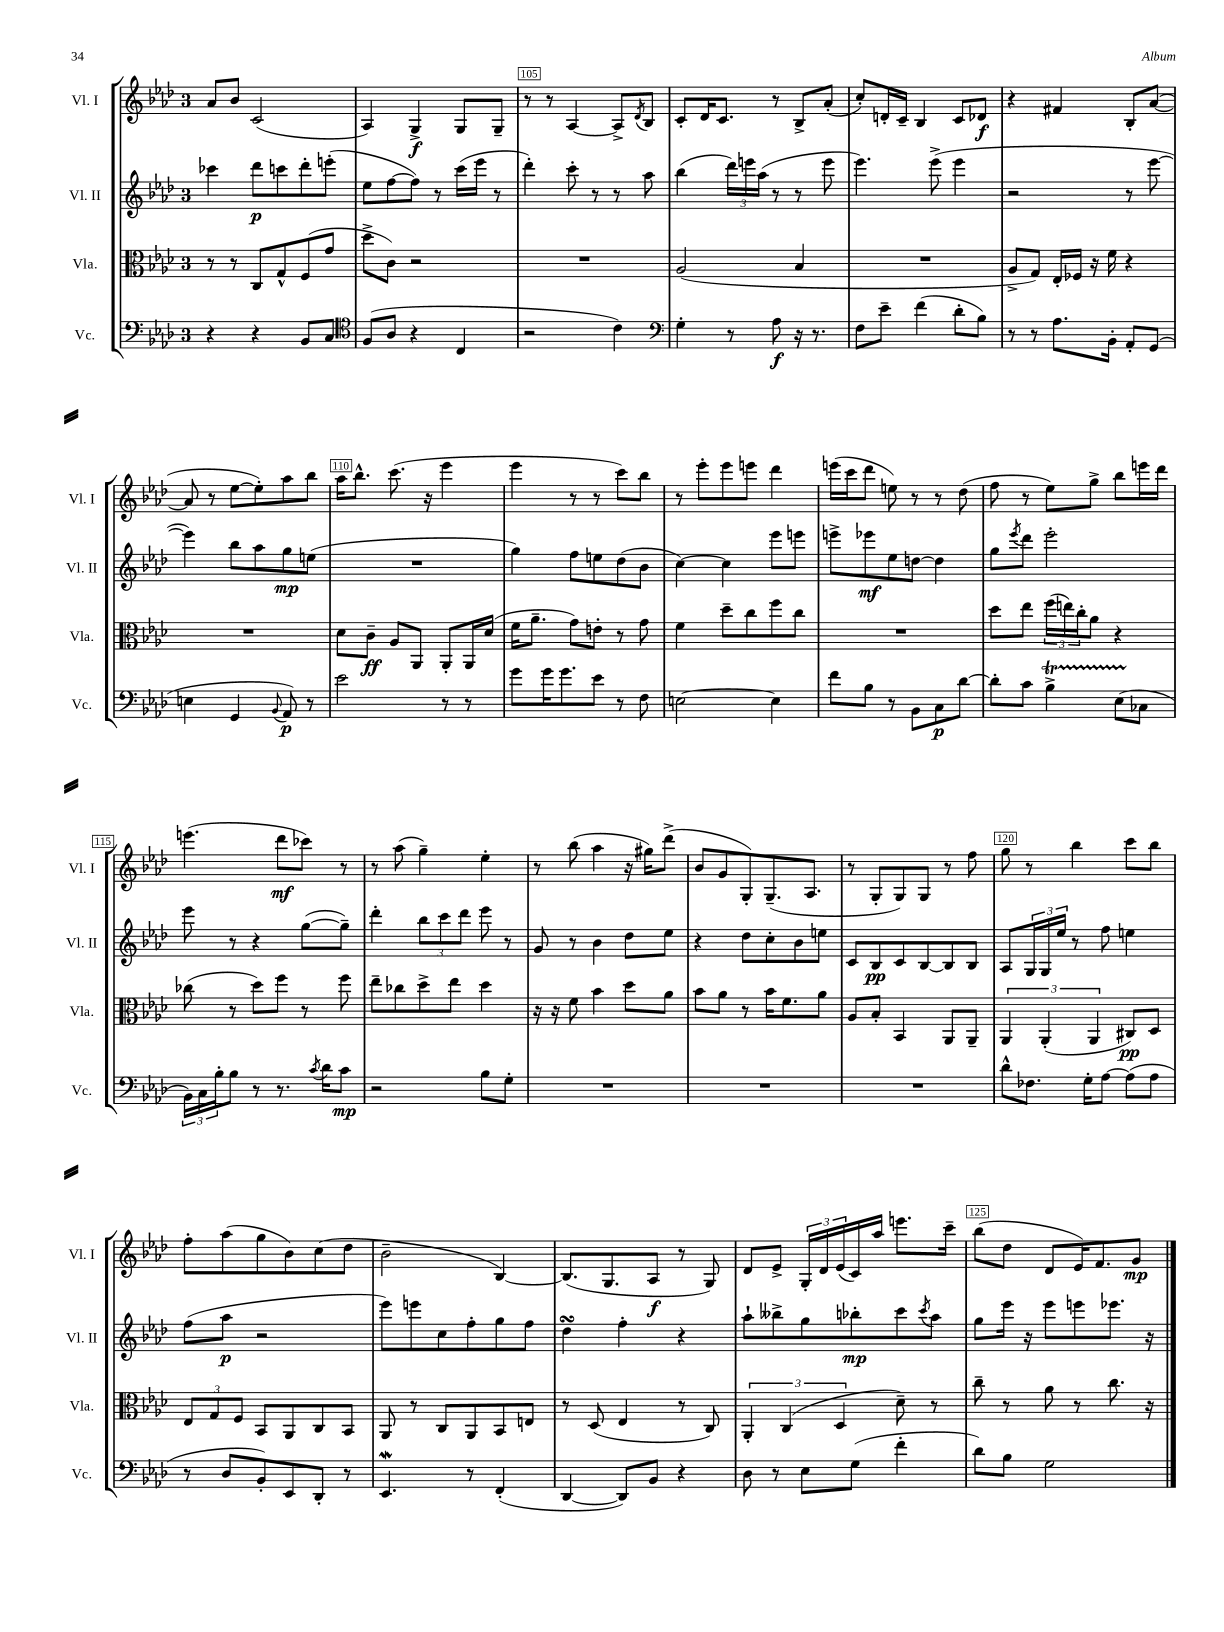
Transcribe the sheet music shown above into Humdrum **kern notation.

**kern	**dynam	**kern	**dynam	**kern	**dynam	**kern	**dynam
*part4	*part4	*part3	*part3	*part2	*part2	*part1	*part1
*staff4	*staff4	*staff3	*staff3	*staff2	*staff2	*staff1	*staff1
*I"Vc.	*	*I"Vla.	*	*I"Vl. II	*	*I"Vl. I	*
*I'Vc.	*	*I'Vla.	*	*I'Vl. II	*	*I'Vl. I	*
*clefF4	*	*clefC3	*	*clefG2	*	*clefG2	*
*k[b-e-a-d-]	*	*k[b-e-a-d-]	*	*k[b-e-a-d-]	*	*k[b-e-a-d-]	*
*M3/4	*	*M3/4	*	*M3/4	*	*M3/4	*
=103	=103	=103	=103	=103	=103	=103	=103
4r	.	8r	.	4ccc-X\	.	8a-/L	.
.	.	8r	.	.	.	8b-/J	.
4r	.	8C/L	.	8ddd-\L	p	(2c/	.
.	.	8G^^/	.	8cccn\	.	.	.
8BB-/L	.	(8F/	.	8ddd-'\	.	.	.
8C/J	.	8g/J	.	(8eeen'\J	.	.	.
=104	=104	=104	=104	=104	=104	=104	=104
*clefC4	*	*	*	*	*	*	*
(8F/L	.	8dd-^\L	.	8ee-\L	.	4A-/)	.
8A-/J	.	8c\J)	.	[8ff\	.	.	.
4r	.	2r	.	8ff\J])	.	4G^/	f
.	.	.	.	8r	.	.	.
4C/	.	.	.	(16ccc\LL	.	8G/L	.
.	.	.	.	16eee-\JJ	.	.	.
.	.	.	.	8r	.	8G~/J	.
=105	=105	=105	=105	=105	=105	=105	=105
2r	.	2.r	.	4ddd-'\)	.	8r	.
.	.	.	.	.	.	8r	.
.	.	.	.	8ccc'\	.	[4A-/	.
.	.	.	.	8r	.	.	.
4c\)	.	.	.	8r	.	8A-^/L]	.
.	.	.	.	.	.	8qd-/	.
.	.	.	.	8aa-\	.	8B-/J	.
=106	=106	=106	=106	=106	=106	=106	=106
*clefF4	*	*	*	*	*	*	*
4G'\	.	(2A-/	.	(4bb-\	.	8c'/L	.
.	.	.	.	.	.	16d-/K	.
.	.	.	.	.	.	8.c/J	.
8r	.	.	.	24ddd-\LL)	.	.	.
.	.	.	.	24eeen\	.	.	.
.	.	.	.	(24aa-\JJ	.	.	.
8A-\	f	.	.	8r	.	8r	.
16r	.	4B-/	.	8r	.	8B-^/L	.
8.r	.	.	.	.	.	.	.
.	.	.	.	8eee\	.	(8a-'/J	.
=107	=107	=107	=107	=107	=107	=107	=107
8F\L	.	2.r	.	4.eee-\)	.	8cc'/L)	.
8e-~\J	.	.	.	.	.	16dn'/L	.
.	.	.	.	.	.	16c~/JJ	.
(4f\	.	.	.	.	.	4B-/	.
.	.	.	.	(8eee-^\	.	.	.
8d-'\L	.	.	.	4eee-\	.	8c/L	.
8B-\J)	.	.	.	.	.	8d-X/J	f
=108	=108	=108	=108	=108	=108	=108	=108
8r	.	8A-^/L	.	2r	.	4r	.
8r	.	8G/J)	.	.	.	.	.
8.A-\L	.	16E-'/LL	.	.	.	4f#X/	.
.	.	16F-X/JJ	.	.	.	.	.
.	.	16r	.	.	.	.	.
16BB-'\Jk	.	16f\	.	.	.	.	.
8AA-'/L	.	4r	.	8r	.	8B-'/L	.
(8GG/J	.	.	.	[8eee-\	.	([8a-/J	.
!!LO:LB:g=z
=109	=109	=109	=109	=109	=109	=109	=109
4En\	.	2.r	.	4eee-\])	.	8a-/]	.
.	.	.	.	.	.	8r	.
4GG/	.	.	.	8bb-\L	.	[8ee-\L	.
.	.	.	.	8aa-\	.	8ee-'\])	.
8qqBB-/	.	.	.	.	.	.	.
8AA-/)	p	.	.	8gg\	mp	8aa-\	.
8r	.	.	.	(8een\J	.	8bb-\J	.
=110	=110	=110	=110	=110	=110	=110	=110
2e-\	.	8d-\L	.	2.r	.	16aa-\KL	.
.	.	.	.	.	.	8.bb-^^\J	.
.	.	8c~\J	ff	.	.	.	.
.	.	8A-/L	.	.	.	(8.ccc\	.
.	.	8AA-/J	.	.	.	.	.
.	.	.	.	.	.	16r	.
8r	.	8AA-'/L	.	.	.	4eee-\	.
8r	.	16AA-/L	.	.	.	.	.
.	.	(16d-/JJ	.	.	.	.	.
=111	=111	=111	=111	=111	=111	=111	=111
8g\L	.	16f\KL	.	4gg\)	.	4eee-\	.
.	.	8.a-~\J	.	.	.	.	.
16g\K	.	.	.	.	.	.	.
8.g\	.	.	.	.	.	.	.
.	.	8g\L)	.	8ff\L	.	8r	.
8e-\J	.	8en'\J	.	8een\	.	8r	.
8r	.	8r	.	(8dd-\	.	8ccc\L)	.
8F\	.	8g\	.	8b-\J	.	8bb-\J	.
=112	=112	=112	=112	=112	=112	=112	=112
[2En\	.	4f\	.	[4cc\)	.	8r	.
.	.	.	.	.	.	8eee-'\L	.
.	.	8dd-~\L	.	4cc\]	.	8eee-\	.
.	.	8cc\	.	.	.	8eeen\J	.
4E\]	.	8ff\	.	8eee-\L	.	4ddd-\	.
.	.	8cc\J	.	8eeen\J	.	.	.
=113	=113	=113	=113	=113	=113	=113	=113
8f\L	.	2.r	.	8eeen^\L	.	(16eeen\LL	.
.	.	.	.	.	.	16ccc\J	.
8B-\J	.	.	.	8eee-X\	mf	8ddd-\J	.
8r	.	.	.	8ee-\	.	8een\)	.
8BB-\L	.	.	.	[8ddn\J	.	8r	.
8C\	p	.	.	4dd\]	.	8r	.
[8d-\J	.	.	.	.	.	(8dd-\	.
=114	=114	=114	=114	=114	=114	=114	=114
8d-'\L]	.	8dd-\L	.	8gg\L	.	8ff\	.
.	.	.	.	8qeee-/	.	.	.
8c\J	.	8ee-\J	.	8ddd-\J	.	8r	.
4B-T^\	.	(24ff\LL	.	2eee-'\	.	8ee-\L)	.
.	.	24een\)	.	.	.	.	.
.	.	24cc'\J	.	.	.	.	.
.	.	8a-\J	.	.	.	8gg^\J	.
(8E-TTT\L	.	4r	.	.	.	8bb-\L	.
8C-X\J	.	.	.	.	.	16eeen\L	.
.	.	.	.	.	.	16ddd-\JJ	.
!!LO:LB:g=z
=115	=115	=115	=115	=115	=115	=115	=115
24BB-\LL)	.	(8cc-X\	.	8eee-\	.	(4.eeen\	.
24C\	.	.	.	.	.	.	.
24B-'\J	.	.	.	.	.	.	.
8B-\J	.	8r	.	8r	.	.	.
8r	.	8dd-\L)	.	4r	.	.	.
8.r	.	8ff\J	.	.	.	8ddd-\L	mf
.	.	8r	.	([8gg\L	.	8ccc-X\J)	.
8qc/	.	.	.	.	.	.	.
16d-\KL	.	.	.	.	.	.	.
8c\J	mp	8ff\	.	8gg~\J])	.	8r	.
=116	=116	=116	=116	=116	=116	=116	=116
2r	.	8ee-~\L	.	4ddd-'\	.	8r	.
.	.	8cc-X\	.	.	.	(8aa-\	.
.	.	8dd-^\	.	12bb-\L	.	4gg~\)	.
.	.	.	.	12ccc\	.	.	.
.	.	8ee-\J	.	.	.	.	.
.	.	.	.	12ddd-\J	.	.	.
8B-\L	.	4dd-\	.	8eee-\	.	4ee-'\	.
8G'\J	.	.	.	8r	.	.	.
=117	=117	=117	=117	=117	=117	=117	=117
2.r	.	16r	.	8g/	.	8r	.
.	.	16r	.	.	.	.	.
.	.	8f\	.	8r	.	(8bb-\	.
.	.	4b-\	.	4b-\	.	4aa-\	.
.	.	8dd-\L	.	8dd-\L	.	16r	.
.	.	.	.	.	.	16gg#X\KL)	.
.	.	8a-\J	.	8ee-\J	.	(8ddd-^\J	.
=118	=118	=118	=118	=118	=118	=118	=118
2.r	.	8b-\L	.	4r	.	8b-/L	.
.	.	8a-\J	.	.	.	8g/	.
.	.	8r	.	8dd-\L	.	8G'/)	.
.	.	16b-\KL	.	8cc'\	.	(8.G~/	.
.	.	8.f\	.	.	.	.	.
.	.	.	.	8b-\	.	.	.
.	.	.	.	.	.	8.A-/J	.
.	.	8a-\J	.	8een\J	.	.	.
=119	=119	=119	=119	=119	=119	=119	=119
2.r	.	8A-/L	.	8c/L	.	8r	.
.	.	8B-'/J	.	8B-/	pp	8G'/L	.
.	.	4BB-/	.	8c/	.	8G/)	.
.	.	.	.	[8B-/	.	8G/J	.
.	.	8AA-/L	.	8B-/]	.	8r	.
.	.	8AA-~/J	.	8B-/J	.	8ff\	.
=120	=120	=120	=120	=120	=120	=120	=120
8d-^^\L	.	6AA-/	.	8A-/L	.	8gg\	.
8.F-X\J	.	.	.	24G/L	.	8r	.
.	.	(6AA-'/	.	24G/	.	.	.
.	.	.	.	24ee-/JJ	.	.	.
.	.	.	.	8r	.	4bb-\	.
16G'\KL	.	.	.	.	.	.	.
.	.	6AA-/	.	.	.	.	.
[8A-\J	.	.	.	8ff\	.	.	.
(8A-\L]	.	8C#X/L)	pp	4een\	.	8ccc\L	.
8A-\J	.	8D-/J	.	.	.	8bb-\J	.
!!LO:LB:g=z
=121	=121	=121	=121	=121	=121	=121	=121
8r	.	12E-/L	.	(8ff\L	.	8ff'\L	.
.	.	12G/	.	.	.	.	.
8D-/L	.	.	.	8aa-\J	p	(8aa-\	.
.	.	12F/J	.	.	.	.	.
8BB-'/)	.	8BB-/L	.	2r	.	8gg\	.
8EE-/	.	8AA-/	.	.	.	8b-\)	.
8DD-'/J	.	8C/	.	.	.	(8cc\	.
8r	.	8BB-/J	.	.	.	8dd-\J	.
=122	=122	=122	=122	=122	=122	=122	=122
4.EE-W/	.	8AA-/	.	8eee-\L)	.	2b-~\	.
.	.	8r	.	8eeen\	.	.	.
.	.	8C/L	.	8cc\	.	.	.
8r	.	8AA-/	.	8ff'\	.	.	.
(4FF'/	.	8BB-/	.	8gg\	.	[4B-/)	.
.	.	8En/J	.	8ff\J	.	.	.
=123	=123	=123	=123	=123	=123	=123	=123
[4DD-/	.	8r	.	4dd-sSSs\	.	(8.B-/L]	.
.	.	(8D-/	.	.	.	.	.
.	.	.	.	.	.	8.G/	.
8DD-/L])	.	4E-/	.	4ff'\	.	.	.
8BB-/J	.	.	.	.	.	8A-/J	f
4r	.	8r	.	4r	.	8r	.
.	.	8C/)	.	.	.	8G/)	.
=124	=124	=124	=124	=124	=124	=124	=124
8D-\	.	6AA-'/	.	8aa-`\L	.	8d-/L	.
8r	.	.	.	8bb--X^\	.	8e-^/J	.
.	.	(6C/	.	.	.	.	.
8E-\L	.	.	.	8gg\	.	24G'/LL	.
.	.	.	.	.	.	24d-/	.
.	.	6D-/	.	.	.	(24e-/	.
(8G\J	.	.	.	8bb-X'\	mp	16c/)	.
.	.	.	.	.	.	16aa-/JJ	.
4f'\	.	8d-~\)	.	8ccc\	.	8.eeen\L	.
.	.	.	.	8qccc/	.	.	.
.	.	8r	.	8aa-\J	.	.	.
.	.	.	.	.	.	16ccc~\Jk	.
=125	=125	=125	=125	=125	=125	=125	=125
8d-\L)	.	8cc~\	.	8gg\L	.	(8bb-\L	.
8B-\J	.	8r	.	16eee-\Jk	.	8dd-\J	.
.	.	.	.	16r	.	.	.
2G\	.	8a-\	.	8eee-\L	.	8d-/L	.
.	.	8r	.	8eeen\	.	16e-/K)	.
.	.	.	.	.	.	8.f/	.
.	.	8.cc\	.	8.eee-X\J	.	.	.
.	.	.	.	.	.	8g/J	mp
.	.	16r	.	16r	.	.	.
==	==	==	==	==	==	==	==
*-	*-	*-	*-	*-	*-	*-	*-
